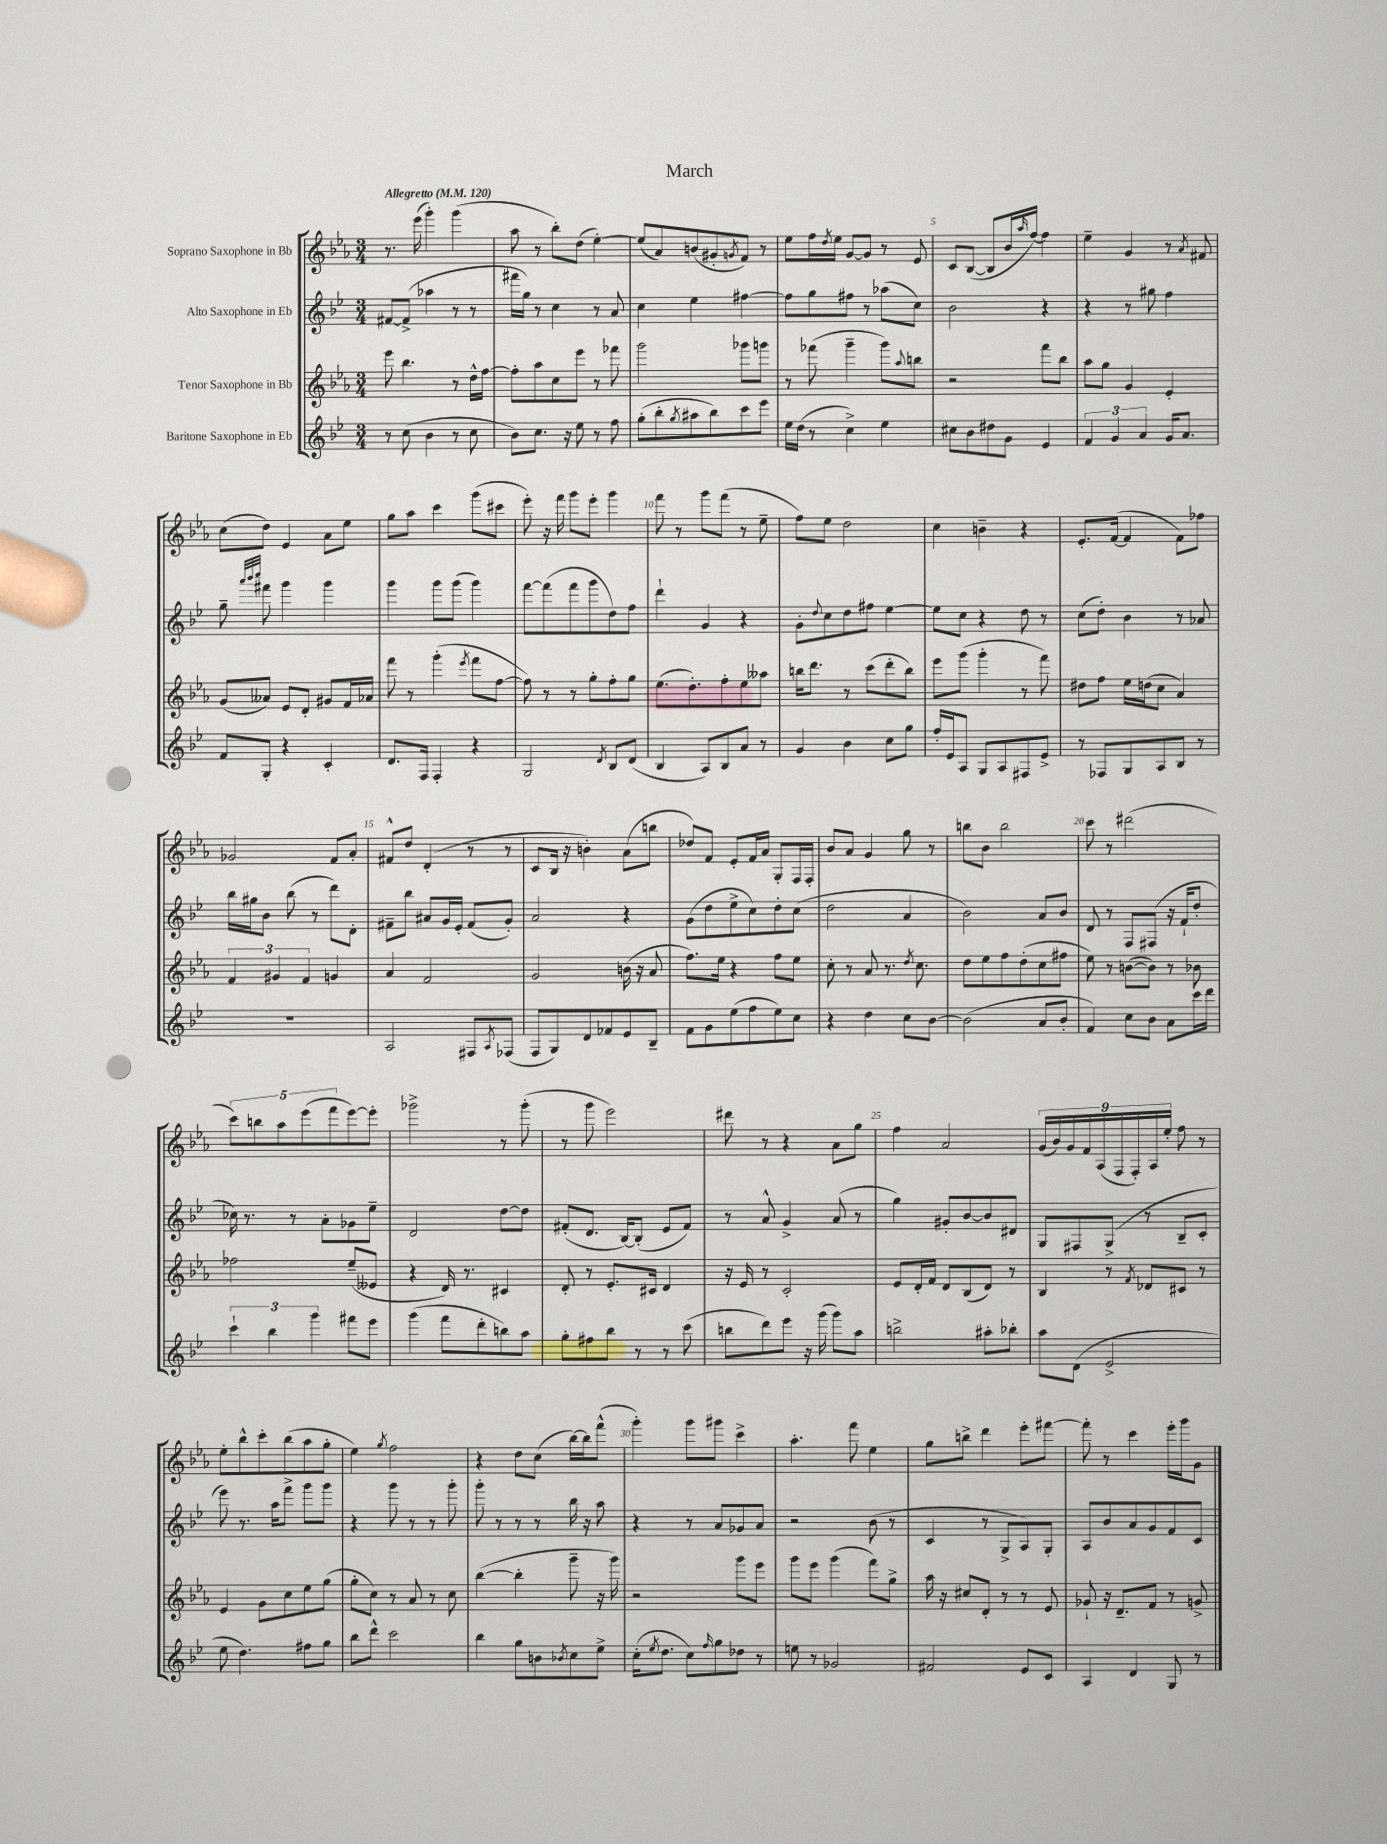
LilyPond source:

\header { title = "March" }
<<
\new StaffGroup <<
\new Staff = "s0" \with { instrumentName = "Soprano Saxophone in Bb" } {
    \clef treble \key ees \major \numericTimeSignature \time 3/4 \tempo "Allegretto" 4 = 120
    r8. ees'''16( g'''4-.) g'''4( |
    aes''8 r8 bes''8-.) d''8( ees''4~-.) |
    ees''8( aes'8) b'8( gis'8-. \acciaccatura { g'8 } f'8) r8 |
    ees''8 f''16 \acciaccatura { d''8 } ees''16 g'8~ g'8 r8 ees'8 |
    c'8 bes8~( bes8 bes'16 \grace { aes''16 } f''16~) f''4 |
    ees''4-- g'4 r8 \acciaccatura { aes'8 } fis'8 |
    c''8( d''8) ees'4 aes'8 ees''8 |
    g''8 aes''8 c'''4 g'''8( cis'''8 |
    ees'''8-.) r16 f'''16 g'''8 ees'''8-. g'''4 |
    f'''8 r8 g'''8 f'''8( r8 ees''8-- |
    f''8) ees''8 d''2 |
    c''4 b'4-- r4 |
    ees'8.-. f'16~( f'4 f'8) fes''8 |
    ges'2 f'8 aes'8-. |
    fis'8-^ d''8 d'4-.( r8 r8 |
    c'8 bes16 r16 b'4-.) aes'8( b''8 |
    des''8) f'8 ees'8-. f'16 aes'16 g8-. f16 f16-. |
    bes'8 aes'8 g'4 g''8 r8 |
    b''8 bes'8 b''2 |
    c'''8 r8 dis'''2( |
    \tuplet 5/4 { c'''8) b''8 aes''8 ees'''8( f'''8 } ees'''8~) ees'''8-. |
    ges'''2-> r8 ges'''8-.( |
    r8 g'''8 ees'''2) |
    dis'''8 r8 r4 aes'8 g''8 |
    f''4 aes'2 |
    \tuplet 9/8 { g'16( bes'16) g'16 f'16 aes16( f16 f16-.) aes16 ees''16-. } f''8 r8 |
    ees''8-. bes''8-^ c'''8-. bes''8( aes''8 g''8-. |
    ees''4) \acciaccatura { g''8 } f''2 |
    r4 d''8 c''8( bes''16~) bes''16 f'''8-^( |
    g'''4-.) g'''8 gis'''8 c'''4-> |
    aes''4.-. f'''8 ees''4 |
    g''8 b''8-> d'''4 ees'''8-. fis'''8~ |
    fis'''8-. r8 c'''4 ees'''16-. g'''16 g'8 \bar "|." |
}
\new Staff = "s1" \with { instrumentName = "Alto Saxophone in Eb" } {
    \clef treble \key bes \major \numericTimeSignature \time 3/4
    fis'8~ fis'8->( aes''4 r8 r8 |
    fis'''16 g''16) r8 c''4 r8 a'8 |
    c''4 ees''4 fis''4~ |
    fis''8 g''8 fis''8 r8 aes''8( c''8) |
    bes'2 r4 |
    r4 r8 gis''8 f''4 |
    g''8-- \grace { a'''32 bes'''32 c''''32 } fis'''8 g'''4 g'''4 |
    g'''4 g'''8 g'''8( g'''4) |
    f'''8~ f'''8( f'''8 g'''8 d''8) f''8 |
    d'''4-! g'4 r4 |
    g'8-. \appoggiatura { d''8 } c''8 d''8 fis''8 ees''4~ |
    ees''8 c''8 r4 d''8 r8 |
    c''8( d''8-.) bes'4 r8 aes'8 |
    bes''16 gis''16 bes'8 bes''8( r8 d'''8) d'8-. |
    fis'8-- bes''8 ais'8 g'16 ees'16-. fis'8( g'8-.) |
    a'2 r4 |
    g'8( d''8 ees''8-> c''8) d''8-. c''8( |
    d''2 a'4 |
    bes'2) a'8 bes'8 |
    d'8 r8 f8 fis8( r16 f'16-! d''8-. |
    ces''16) r8. r8 a'8-. ges'8 ees''8-- |
    d'2 d''8~ d''8 |
    fis'8-.( d'8. bes16~) bes8-.( ees'8 fis'8) |
    r8 a'8-^ g'4-> a'8( r8 |
    g''4) gis'8-. bes'8~ bes'8 dis'8 |
    g8 fis8 g8->( r8 bes8-- c'8-. |
    ees'''8) r8. a''16 f'''8-> g'''8 g'''8 |
    r4 g'''8 r8 r8 g'''8-. |
    g'''8-. r8 r8 r8 bes''16 r16 a''8 |
    r4 r8 a'8 ges'8 a'8 |
    r2 bes'8( r8 |
    c'4 r8 g8-> a8) g8-. |
    a8 bes'8 a'8 g'8 f'8 c'8 \bar "|." |
}
\new Staff = "s2" \with { instrumentName = "Tenor Saxophone in Bb" } {
    \clef treble \key ees \major \numericTimeSignature \time 3/4
    ees'''8 bes''4. r8 d''16-^ f''16~ |
    f''8-. aes''8 c''8 ees'''8 r8 fes'''8 |
    g'''2 ges'''8 g'''8 |
    r8 fes'''8( g'''4-- g'''8) \appoggiatura { aes''8 } b''8 |
    r2 f'''8 bes''8 |
    aes''8 g''8 g'4 ees'4-. |
    g'8( aeses'8) ees'8 d'8-. gis'8 f'16 aes'16 |
    f'''8 r8 g'''4-.( \acciaccatura { ees'''8 } f'''8 f''8~ |
    f''8) r8 r8 g''8-. f''8-. g''8 |
    ees''8.( d''8.-.) f''8-. ees''8 aeses''8 |
    b''16 d'''8. r8 c'''8( d'''8-. b''8) |
    ees'''8 g'''8( g'''4-. r8 f'''8) |
    dis''8 f''8 ees''16 d''16( c''8 aes'4) |
    \tuplet 3/2 { f'4 gis'4 f'4 } g'4 |
    aes'4 f'2 |
    g'2 b'16( r16 aes'8 |
    f''8.) ees''16 r4 f''8 ees''8 |
    c''8-. r8 aes'8 r8. \acciaccatura { d''8 } c''8. |
    d''8 ees''8 f''8 d''8-.( c''8 fis''8 |
    ees''8) r8 b'8~( b'8) r8 bes'8 |
    fes''2 ees''8--( eeses'8 |
    r4 d'16) r8. cis'4 |
    d'8-. r8 ees'8.-. cis'16 d'4 |
    r16 ees'16 r8 c'2-. |
    ees'8 d'16-. f'16 d'8 bes8( d'8) r8 |
    bes4 r8 \acciaccatura { f'8 } des'8 cis'8 r8 |
    ees'4 g'8 c''8 ees''8 g''8( |
    g''8-. c''8) r8 aes'8 r8 c''8 |
    bes''4~( bes''4-. g'''8-- r16 g'''16) |
    r2 g'''8 ees'''8 |
    g'''8 ees'''8 g'''4( f'''8) g''8-> |
    aes''16 r16 cis''8 d'8-. r8 r8 ees'8 |
    ges'8-! r16 d'8.-- f'8 r8 g'8-> \bar "|." |
}
\new Staff = "s3" \with { instrumentName = "Baritone Saxophone in Eb" } {
    \clef treble \key bes \major \numericTimeSignature \time 3/4
    r8 c''8( bes'4 r8 c''8 |
    bes'8) c''8. r16 ees''8 r8 f''8 |
    g''8-.( bes''8-. \acciaccatura { g''8 } ais''8 bes''8) c'''8 ees'''8 |
    ees''16 d''16( r8 c''4->) ees''4 |
    cis''8 bes'8 dis''8 g'8 ees'4 |
    \tuplet 3/2 { f'4 g'4 a'4 } g'16 a'8. |
    f'8 g8-. r4 c'4-. |
    d'8. f16 f4-. r4 |
    g2 \acciaccatura { d'8 } bes8 d'8( |
    bes4 a8) bes8 a'8 r8 |
    g'4 bes'4 c''8 g''8 |
    f''16-. ees'16 a8 g8 a8 fis8 ees'8-> |
    r8 fes8 g8 a8 bes8 r8 |
    R2. |
    a2 fis8 \acciaccatura { a8 } fes8( |
    f8 g8) d'8 fes'8 ees'8 bes8-- |
    f'8 g'8 ees''8( f''8 ees''8) c''8 |
    r4 d''4 c''8 bes'8~ |
    bes'2( a'8 bes'8-. |
    f'4) c''8 bes'8 a'8 c'''16 d'''16 |
    \tuplet 3/2 { c'''4-! bes''4 g'''4 } fis'''8 ees'''8 |
    g'''4( f'''8 d'''8-. b''8) a''8 |
    g''8-. fis''8 bes''8 r8 r8 c'''8( |
    b''8 d'''8) ees'''8 r16 g'''16( g'''8) a''8 |
    b''2-> ais''8-. bes''8-. |
    a''8 d'8( ees'2-> |
    ees''8 d''4.) fis''8 g''8 |
    bes''8 d'''8-^ c'''2 |
    bes''4 g''8 b'8 \acciaccatura { bes'8 } c''8 ees''8-> |
    c''16-.( \acciaccatura { ees''8 } d''8. c''8) \grace { f''16 } g''8 des''8 r8 |
    e''8 r8 ges'2 |
    fis'2 ees'8 c'8 |
    a4 d'4 g8 r8 \bar "|." |
}
>>
>>
\layout { \context { \Score \override BarNumber.break-visibility = ##(#f #t #t) barNumberVisibility = #(every-nth-bar-number-visible 5) } }
